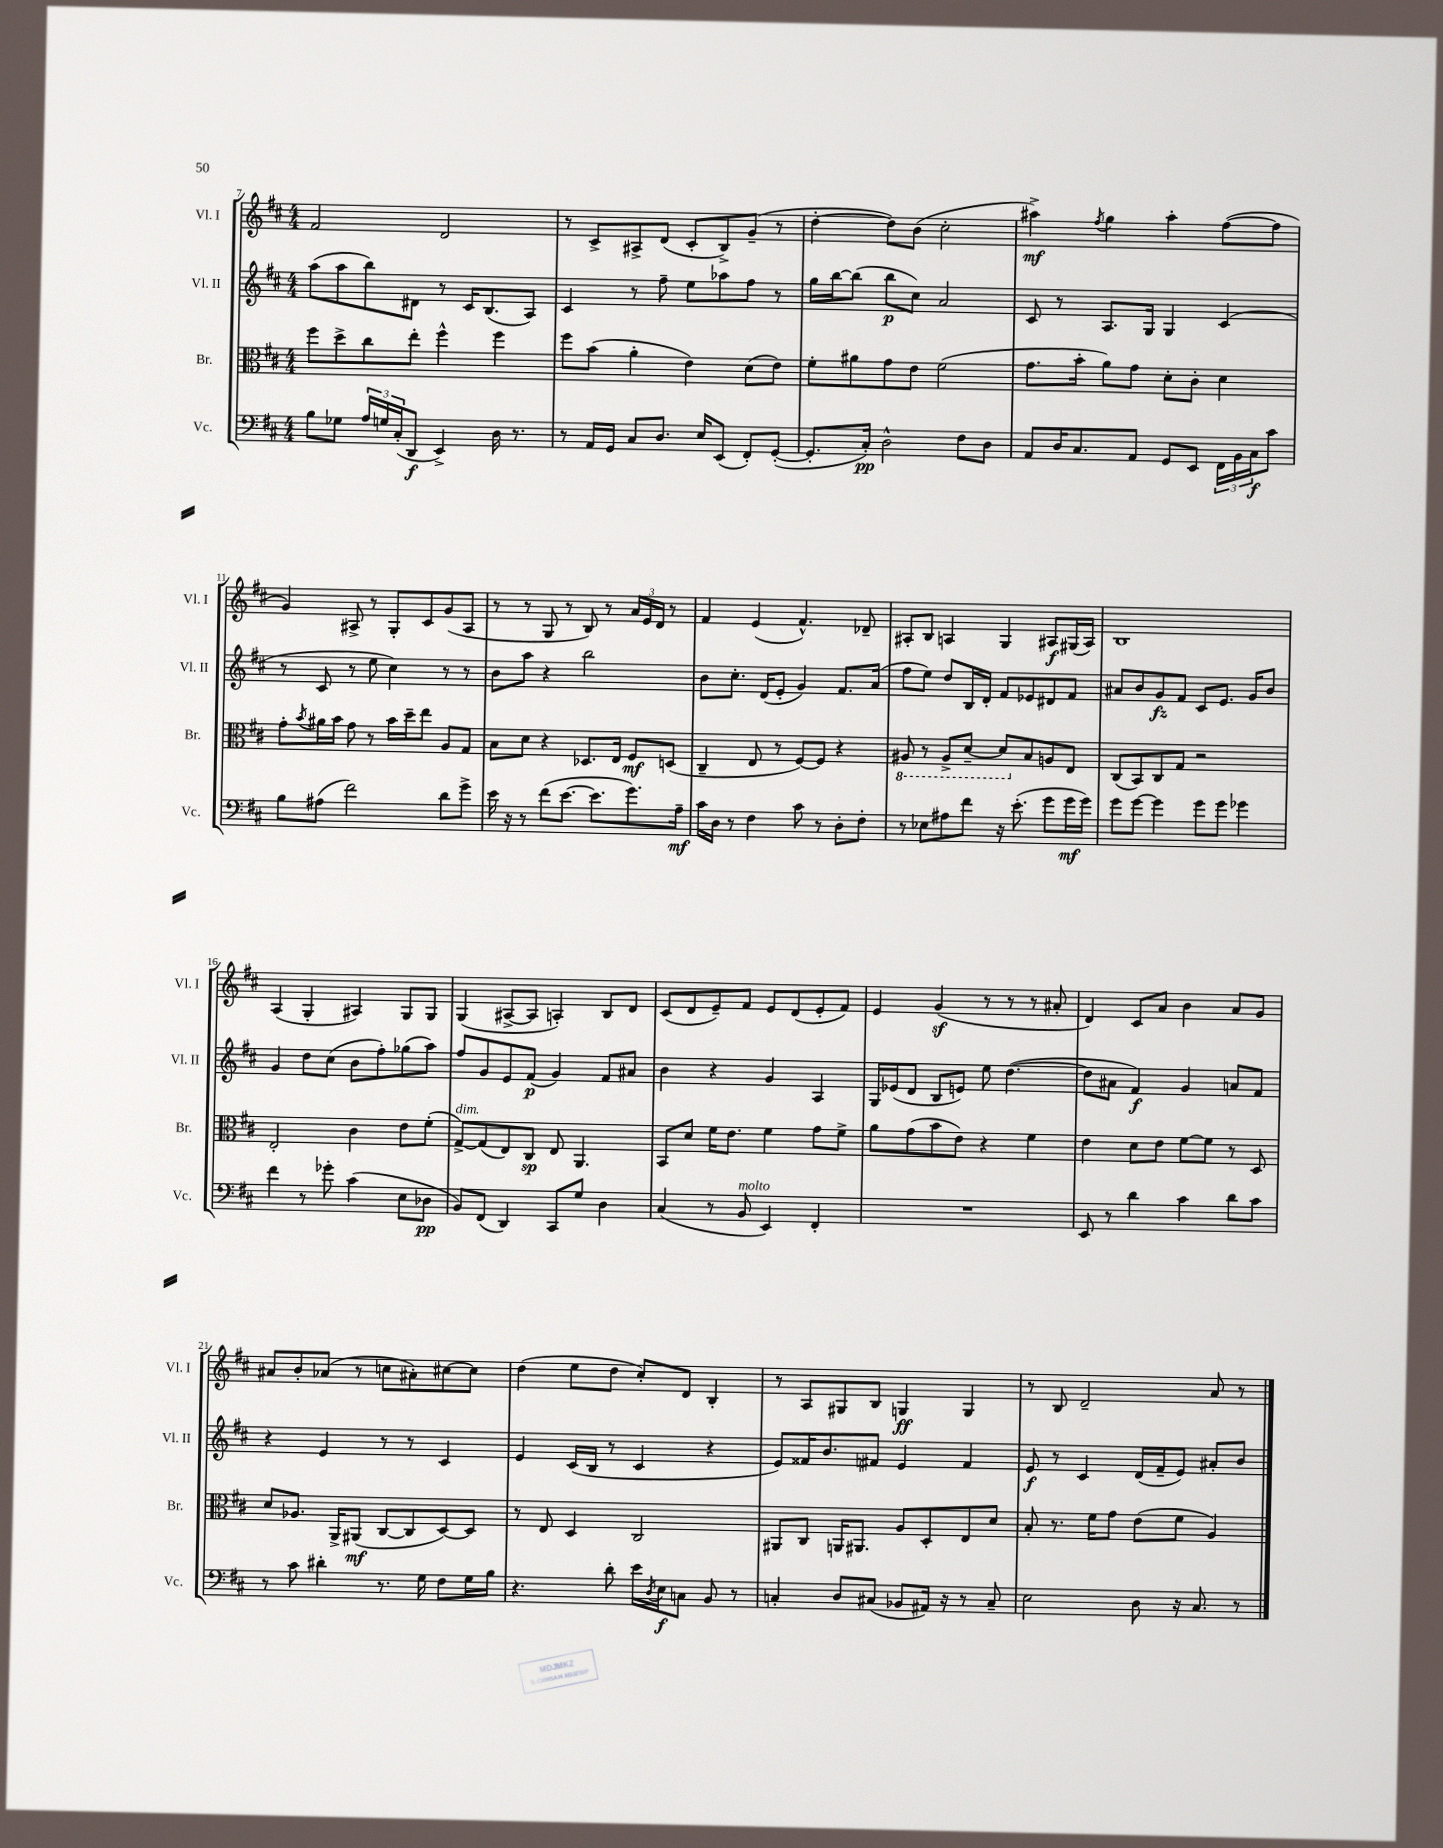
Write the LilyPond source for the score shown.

<<
\new StaffGroup <<
\new Staff = "s0" \with { instrumentName = "Vl. I" shortInstrumentName = "Vl. I" } {
    \clef treble \key d \major \numericTimeSignature \time 4/4
    fis'2 d'2 |
    r8 cis'8-> ais8-> d'8( cis'8-. b8->) g'8--( r8 |
    d''4~-. d''8) b'8( cis''2-. |
    ais''4->\mf) \acciaccatura { fis''8 } g''4 ais''4-. fis''8~( fis''8 |
    g'4) ais8-> r8 g8-. cis'8 g'8( ais8 |
    r8 r8 g8 r8 b8) r8 \tuplet 3/2 { a'16 e'16 d'16 } r8 |
    fis'4 e'4( fis'4.-^) des'8-- |
    ais8-. b8 a4 g4 ais8\f gis16( ais16) |
    b1 |
    a4( g4-. ais4) g8 g8 |
    g4( ais8~-> ais8 a4-.) b8 d'8 |
    cis'8( d'8 e'8--) fis'8 e'8 d'8( e'8-. fis'8) |
    e'4 g'4\sf( r8 r8 r8 ais'8-. |
    d'4) cis'8 a'8 b'4 a'8 g'8 |
    ais'8 b'8-. aes'8( r8 c''8 ais'8-.) cis''8~ cis''8 |
    d''4( e''8 d''8 cis''8-.) d'8 b4-. |
    r8 a8 gis8 b8 g4\ff g4 |
    r8 b8 d'2-- a'8 r8 \bar "|." |
}
\new Staff = "s1" \with { instrumentName = "Vl. II" shortInstrumentName = "Vl. II" } {
    \clef treble \key d \major \numericTimeSignature \time 4/4
    a''8( a''8 b''8) dis'8 r8 cis'16 b8.( a8) |
    cis'4 r8 fis''8-- e''8 aes''8 fis''8 r8 |
    g''16 b''16~ b''8( b''8\p cis''8) a'2 |
    cis'8 r8 a8. g16 g4 cis'4( |
    r8 cis'8 r8 e''8 cis''4) r8 r8 |
    b'8 a''8 r4 b''2 |
    b'8 cis''8.-. d'16( e'8-. g'4) fis'8. a'16( |
    fis''8 e''8) d''8 b16 d'16-. fis'8 ees'8 dis'8 fis'8 |
    ais'8 b'8 g'8\fz fis'8 cis'8 e'8. g'16 b'8 |
    g'4 d''8 cis''8( b'8 fis''8-.) ges''8( a''8) |
    fis''8 g'8 e'8 fis'8\p( g'4) fis'8 ais'8 |
    b'4 r4 g'4 a4 |
    g16 ees'16( d'8 b8 e'8) e''8 d''4.~( |
    d''8 ais'8 fis'4\f) g'4 a'8 fis'8 |
    r4 e'4 r8 r8 cis'4 |
    e'4 cis'16( b16 r8 cis'4 r4 |
    e'8) fisis'16 b'8. fis'8 e'4 fis'4 |
    e'8\f r8 cis'4 d'16( fis'16-- e'8) ais'8-. b'8 \bar "|." |
}
\new Staff = "s2" \with { instrumentName = "Br." shortInstrumentName = "Br." } {
    \clef alto \key d \major \numericTimeSignature \time 4/4
    fis''8 d''8-> cis''8 e''8-. fis''4-^ fis''4 |
    fis''8 b'8( a'4-. e'4) d'8( e'8) |
    fis'8-. ais'8 g'8 e'8 fis'2( |
    g'8. b'16-. a'8) g'8 d'8-. cis'8-. d'4 |
    g'8-. \acciaccatura { b'8 } ais'16 b'16 g'8 r8 b'16 d''16-- e''8 a8 g8 |
    b8 d'8 r4 des8. e16 fis8\mf d8( |
    cis4-- e8 r8 fis8~) fis8 r4 |
    \ottava #-1 ais,8 r8 ais,8-> d8~-- d8 \ottava #0 b8 a!8 e8 |
    cis8( b,8) cis8 g8 r2 |
    e2-. cis'4 e'8 fis'8-.( |
    g8~->^\markup { \italic "dim." }) g8( e8) cis8\sp e8 a,4. |
    b,8 d'8 fis'16 e'8. fis'4 g'8 fis'8-> |
    a'8 g'8( b'8 e'8) r4 fis'4 |
    e'4 d'8 e'8 fis'8~ fis'8 r8 d8 |
    d'8 aes8. a,16-> ais,8\mf( cis8~ cis8 d8~) d8 |
    r8 e8 d4 cis2 |
    ais,8 cis8 a,16 ais,8. a8 d8-. e8 d'8 |
    b8-. r8. fis'16 g'8 e'8( fis'8 a4) \bar "|." |
}
\new Staff = "s3" \with { instrumentName = "Vc." shortInstrumentName = "Vc." } {
    \clef bass \key d \major \numericTimeSignature \time 4/4
    b8 ges8 \tuplet 3/2 { a16 g16 cis16-.( } d,8\f e,4->) d16 r8. |
    r8 a,16 g,16 cis8 d8. e16 e,8( fis,8-.) g,8~-.( |
    g,8.-. cis16-.\pp) d2-^ fis8 d8 |
    a,8 d16 cis8. a,8 g,8 e,8 \tuplet 3/2 { fis,16 b,16 cis16\f } cis'8 |
    b8 ais8( fis'2) d'8 g'8-> |
    e'16 r16 r8 fis'8( e'8.~ e'8. g'8.) a16--\mf |
    cis'16 d16 r8 fis4 cis'8 r8 d8-. fis8-. |
    r8 ees8 ais8 fis'8 r16 e'8.-.( g'8 g'16\mf g'16) |
    g'8 g'8~ g'4 g'8 g'8 ges'4 |
    fis'4 r8 ges'8-. cis'4( e8 des8\pp |
    b,8) fis,8( d,4) cis,8 g8 d4 |
    cis4( r8 b,8^\markup { \italic "molto" } e,4) fis,4-. |
    R1 |
    e,8 r8 d'4 cis'4 d'8 cis'8 |
    r8 cis'8 dis'4-. r8. g16 fis8 g16 b16 |
    r4. d'8-. e'16 \acciaccatura { d8 } e16\f c8 b,8 r8 |
    c4-. d8 cis8( bes,8 ais,16) r16 r8 cis8-- |
    e2 d8 r16 cis8. r8 \bar "|." |
}
>>
>>
\layout { \context { \Score currentBarNumber = #7 } }
